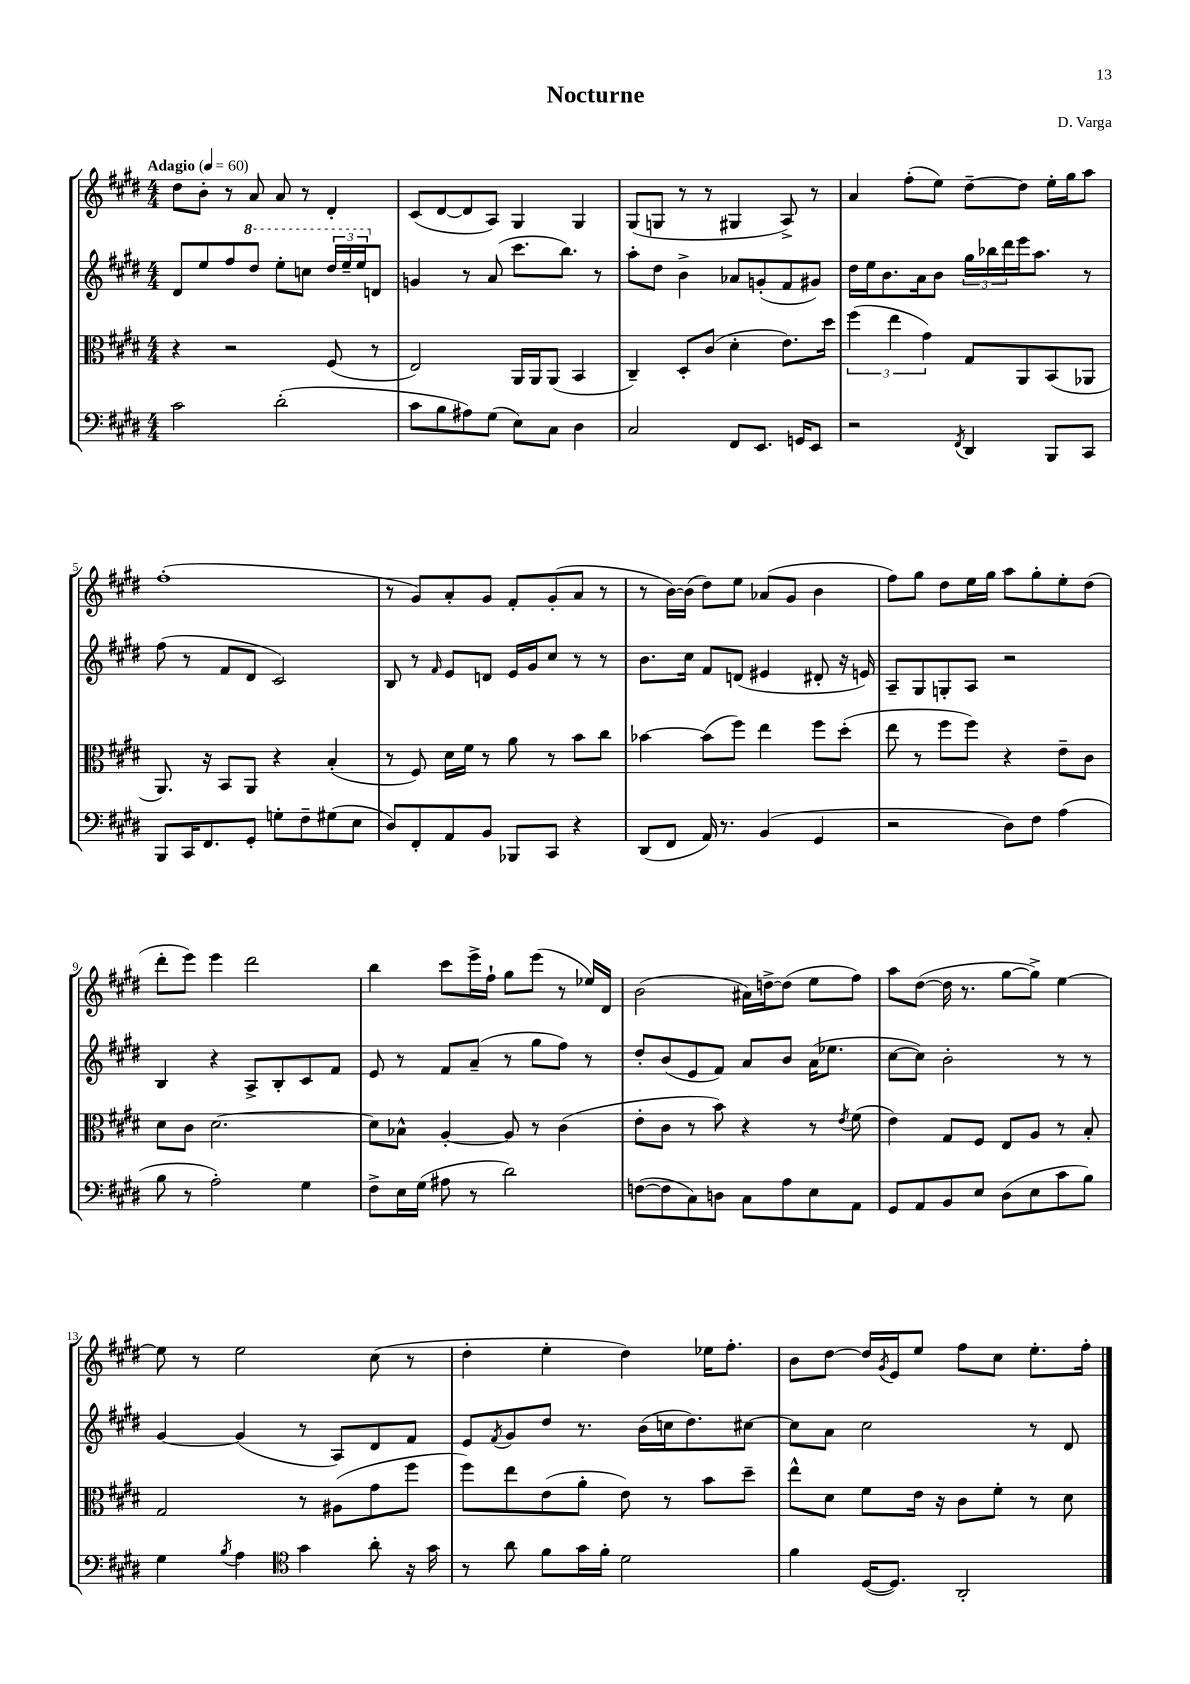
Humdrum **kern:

**kern	**kern	**kern	**kern
*part4	*part3	*part2	*part1
*staff4	*staff3	*staff2	*staff1
*clefF4	*clefC3	*clefG2	*clefG2
*k[f#c#g#d#]	*k[f#c#g#d#]	*k[f#c#g#d#]	*k[f#c#g#d#]
*M4/4	*M4/4	*M4/4	*M4/4
*MM60	*MM60	*MM60	*MM60
=1	=1	=1	=1
!	!	!	!LO:TX:a:B:t=Adagio
2c#\	4r	8d#/L	8dd#\L
.	.	8ee/	8b'\J
.	2r	8ff#/	8r
*	*	*8va	*
.	.	8ddd#/J	8a/
(2d#'\	.	8eee'\L	8a/
.	.	8cccn\J	8r
.	(8F#/	24ddd#/LL	4d#'/
.	.	24eee~/	.
.	.	24eee/J	.
*	*	*X8va	*
.	8r	8dn/J	.
=2	=2	=2	=2
8c#\L	2E/)	4gn/	(8c#/L
8B\	.	.	[8d#/
8A#X\)	.	8r	8d#/]
(8G#\J	.	(8a/	8A/J)
8E\L)	16AA/LL	8.ccc#\L	4G#/
.	16AA/J	.	.
8C#\J	(8AA/J	.	.
.	.	8.bb\J)	.
4D#\	4BB/	.	4G#/
.	.	8r	.
=3	=3	=3	=3
2C#/	4C#~/)	8aa'\L	(8G#/L
.	.	8dd#\J	8Gn/J
.	8D#'/L	4b^\	8r
.	(8c#/J	.	8r
8FF#/L	4d#'\	8a-X/L	4G#X/
8.EE/J	.	(8gn'/	.
.	8.e\L)	8f#/	8A^/)
16GGn/KL	.	.	.
8EE/J	.	8g#X/J)	8r
.	16dd#\Jk	.	.
=4	=4	=4	=4
2r	(6ff#\	16dd#\LL	4a/
.	.	16ee\J	.
.	.	8.b\	.
.	6ee\	.	.
.	.	.	(8ff#'\L
.	.	16a\k	.
.	6g#\)	.	.
.	.	8b\J	8ee\J)
8qFF#/	.	.	.
4DD#/	8G#/L	24gg#\LL	[8dd#~\L
.	.	24bb-X\	.
.	.	24ddd#\	.
.	8AA/	16eee\J	8dd#\J]
.	.	8.aa\J	.
8BBB/L	(8BB/	.	16ee'\LL
.	.	.	16gg#\J
8CC#/J	8AA-X/J	8r	8aa\J
!!LO:LB:g=z
=5	=5	=5	=5
8BBB/L	8.AA/)	(8ff#\	(1ff#'
16CC#/K	.	8r	.
8.FF#/	16r	.	.
.	8BB/L	8f#/L	.
8GG#'/J	8AA/J	8d#/J	.
8Gn'\L	4r	2c#/)	.
8F#~\	.	.	.
(8G#X\	(4B'/	.	.
8E\J	.	.	.
=6	=6	=6	=6
8D#/L)	8r	8B/	8r
8FF#'/	8F#/)	8r	8g#/L)
.	.	16qqf#/	.
8AA/	16d#\LL	8e/L	8a'/
.	16f#\JJ	.	.
8BB/J	8r	8dn/J	8g#/J
8BBB-X/L	8a\	16e/LL	8f#'/L
.	.	16g#/J	.
8CC#/J	8r	8cc#/J	(8g#'/
4r	8b\L	8r	8a/J
.	8cc#\J	8r	8r
=7	=7	=7	=7
(8DD#/L	[4b-X\	8.b\L	8r
8FF#/J	.	.	[16b\LL)
.	.	16cc#\Jk	(16b\JJ]
16AA/)	(8b-\L]	8f#/L	8dd#\L)
8.r	.	.	.
.	8ff#\J)	(8dn/J	8ee\J
(4BB/	4ee\	4e#X/	(8a-X/L
.	.	.	8g#/J
4GG#/	8ff#\L	8d#X'/	4b\
.	(8dd#'\J	16r	.
.	.	16en/)	.
=8	=8	=8	=8
2r	8ee\	8A~/L	8ff#\L)
.	8r	8G#/	8gg#\J
.	8ff#\L	8Gn'/	8dd#\L
.	8ff#\J)	8A/J	16ee\L
.	.	.	16gg#\JJ
8D#\L)	4r	2r	8aa\L
8F#\J	.	.	8gg#'\
(4A\	8e~\L	.	8ee'\
.	8c#\J	.	(8dd#\J
!!LO:LB:g=z
=9	=9	=9	=9
8B\	8d#\L	4B/	8ddd#'\L
8r	8c#\J	.	8eee\J)
2A'\)	[2.d#\	4r	4eee\
.	.	8A^/L	2ddd#\
.	.	8B'/	.
4G#\	.	8c#/	.
.	.	8f#/J	.
=10	=10	=10	=10
8F#^\L	8d#\L]	8e/	4bb\
16E\L	8B-X^^\J	8r	.
(16G#\JJ	.	.	.
8A#X\	[4A'/	8f#/L	8ccc#\L
8r	.	(8a~/J	16eee^\L
.	.	.	16ff#`\JJ
2d#\)	8A/]	8r	8gg#\L
.	8r	8gg#\L	(8eee\J
.	(4c#\	8ff#\J)	8r
.	.	8r	16ee-X/LL)
.	.	.	16d#/JJ
=11	=11	=11	=11
([8Fn\L	8e'\L	8dd#'/L	(2b\
8F\]	8c#\J	(8b/	.
8C#\)	8r	8e/	.
8Dn\J	8b\)	8f#/J)	.
8C#\L	4r	8a/L	16a#X\LL)
.	.	.	[16ddn^\J
8A\	.	8b/J	(8dd\J]
8E\	8r	(16a\KL	8ee\L
.	.	8.ee-X\J	.
.	8qe/	.	.
8AA\J	(8f#\	.	8ff#\J)
=12	=12	=12	=12
8GG#/L	4e\)	[8cc#\L	8aa\L
8AA/	.	8cc#\J])	([8dd#\J
8BB/	8G#/L	2b'\	16dd#\]
.	.	.	8.r
8E/J	8F#/J	.	.
(8D#\L	8E/L	.	[8gg#\L
8E\	8A/J	.	8gg#^\J])
8c#\	8r	8r	[4ee\
8B\J)	8B'/	8r	.
!!LO:LB:g=z
=13	=13	=13	=13
4G#\	2G#/	[4g#/	8ee\]
.	.	.	8r
8qB/	.	.	.
4A\	.	(4g#/]	2ee\
*clefC4	*	*	*
4g#\	8r	8r	.
.	(8A#X\L	8A/L)	.
8a'\	8g#\	8d#/	(8cc#\
16r	8ff#\J	8f#/J	8r
16g#\	.	.	.
=14	=14	=14	=14
8r	8ff#\L)	8e/L	4dd#'\
.	.	8qf#/	.
8a\	8ee\	8g#/	.
8f#\L	(8e\	8dd#/J	4ee'\
16g#\L	8a'\J	8.r	.
16f#'\JJ	.	.	.
2d#\	8e\)	.	4dd#\)
.	.	(16b\LL	.
.	8r	16ccn\J	.
.	.	8.dd#\)	.
.	8b\L	.	16ee-X\KL
.	.	.	8.ff#'\J
.	8dd#~\J	[8cc#X\J	.
=15	=15	=15	=15
4f#\	8ee^^\L	8cc#\L]	8b\L
.	8d#\J	8a\J	[8dd#\J
([16D#/KL	8f#\L	2cc#\	16dd#/LL]
.	.	.	8qg#/
8.D#/J])	.	.	16e/J
.	16e\Jk	.	8ee/J
.	16r	.	.
2AA'/	8c#\L	.	8ff#\L
.	8f#'\J	.	8cc#\J
.	8r	8r	8.ee'\L
.	8d#\	8d#/	.
.	.	.	16ff#'\Jk
==	==	==	==
*-	*-	*-	*-
